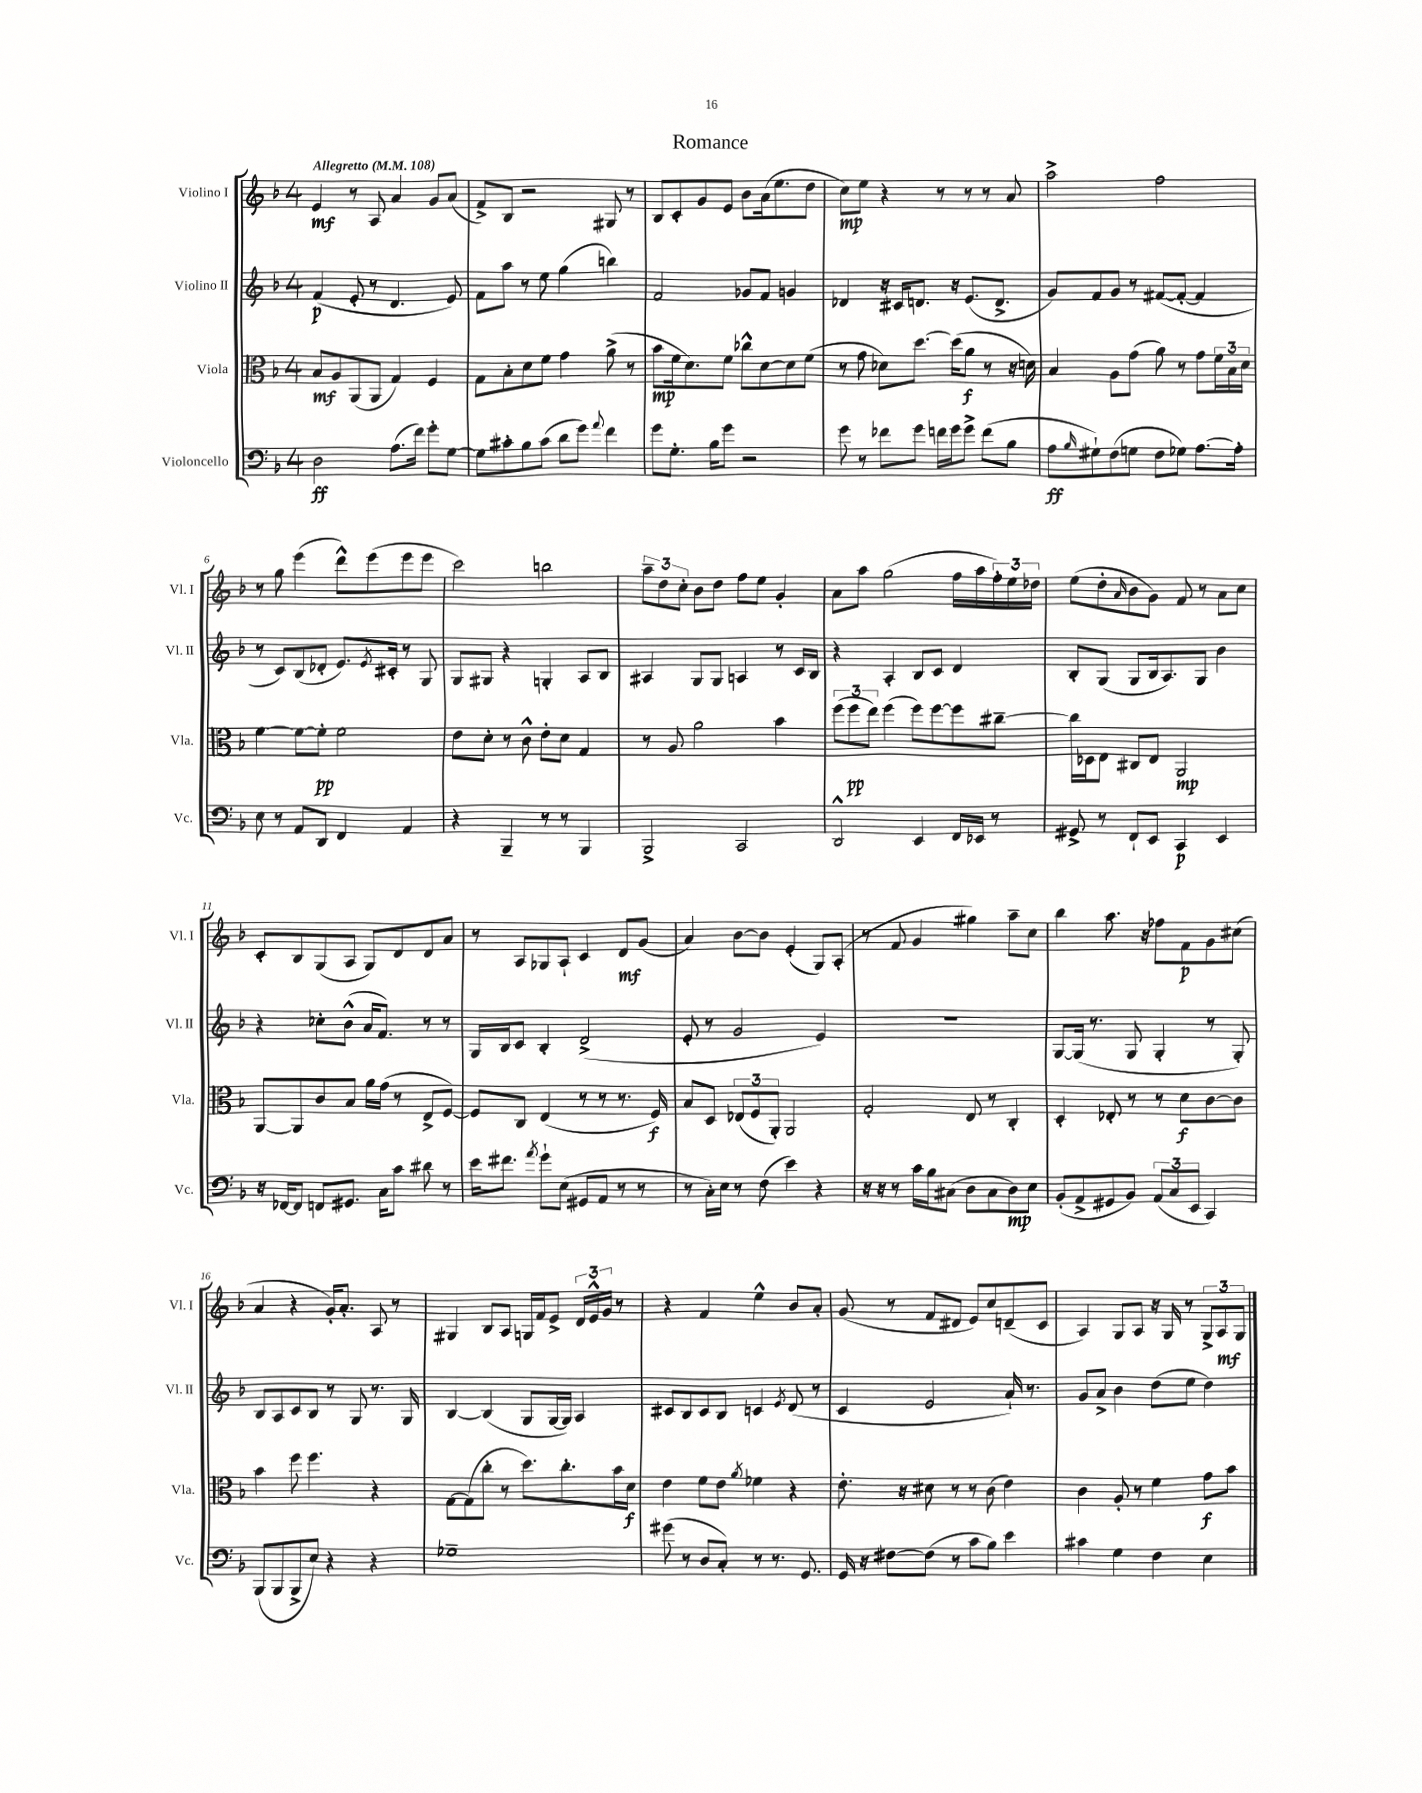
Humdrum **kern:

**kern	**dynam	**kern	**dynam	**kern	**dynam	**kern	**dynam
*part4	*part4	*part3	*part3	*part2	*part2	*part1	*part1
*staff4	*staff4	*staff3	*staff3	*staff2	*staff2	*staff1	*staff1
*I"Violoncello	*	*I"Viola	*	*I"Violino II	*	*I"Violino I	*
*I'Vc.	*	*I'Vla.	*	*I'Vl. II	*	*I'Vl. I	*
*clefF4	*	*clefC3	*	*clefG2	*	*clefG2	*
*k[b-]	*	*k[b-]	*	*k[b-]	*	*k[b-]	*
*M4/4	*	*M4/4	*	*M4/4	*	*M4/4	*
*MM108	*	*MM108	*	*MM108	*	*MM108	*
=1	=1	=1	=1	=1	=1	=1	=1
!	!	!	!	!	!	!LO:TX:a:B:t=Allegretto	!
2D\	ff	8B-/L	mf	(4f/	p	4e/	mf
.	.	8A/	.	.	.	.	.
.	.	(8AA/	.	8e'/	.	8r	.
.	.	8AA/J	.	8r	.	8A/	.
(8.A\L	.	4G/)	.	4.d/	.	4a/	.
16f\Jk)	.	.	.	.	.	.	.
8g'\L	.	4F/	.	.	.	8g/L	.
[8G\J	.	.	.	8e/)	.	(8a/J	.
=2	=2	=2	=2	=2	=2	=2	=2
8G\L]	.	8G\L	.	8f\L	.	8f^/L)	.
8c#X'\	.	8B-'\	.	8aa\J	.	8B-/J	.
8B-\	.	8d\	.	8r	.	2r	.
(8c#\J	.	8f\J	.	8ee\	.	.	.
8d\L	.	4g\	.	(4gg\	.	.	.
8g\J)	.	.	.	.	.	.	.
8qqa/	.	.	.	.	.	.	.
4f\	.	(8a^\	.	4bbn\)	.	8G#X/	.
.	.	8r	.	.	.	8r	.
=3	=3	=3	=3	=3	=3	=3	=3
8g\L	.	8b-\L	mp	2f/	.	8B-/L	.
8.G'\J	.	16f\k	.	.	.	8c'/	.
.	.	8.d\)	.	.	.	.	.
.	.	.	.	.	.	8g/	.
16B-\KL	.	.	.	.	.	.	.
8g\J	.	8f\J	.	.	.	8e/J	.
2r	.	8cc-X^^\L	.	8g-X/L	.	8b-\L	.
.	.	[8d\	.	8f/J	.	(16a\k	.
.	.	.	.	.	.	8.ee\	.
.	.	8d\]	.	4gn/	.	.	.
.	.	(8f\J	.	.	.	8dd\J	.
=4	=4	=4	=4	=4	=4	=4	=4
8g\	.	8r	.	4d-X/	.	8cc\L)	mp
8r	.	8g\	.	.	.	8ee\J	.
8f-X\L	.	8d-X\L)	.	16r	.	4r	.
.	.	.	.	16c#X/KL	.	.	.
8g\J	.	[8.dd\J	.	8.dn/J	.	.	.
16fn\LL	.	.	.	.	.	8r	.
16g\J	.	(16dd\KL]	.	16r	.	.	.
8g^\J	.	8a\J	f	(8.e/L	.	8r	.
(8f\L	.	8r	.	.	.	8r	.
.	.	.	.	8.d^/J	.	.	.
8B-\J	.	16r	.	.	.	8a/	.
.	.	16dn\)	.	.	.	.	.
=5	=5	=5	=5	=5	=5	=5	=5
8A\L	ff	4B-/	.	8g/L)	.	2aa^\	.
16qqB-/	.	.	.	.	.	.	.
8G#X`\)	.	.	.	8f/	.	.	.
(8F\	.	8A\L	.	8g/J	.	.	.
8Gn\J	.	(8g\J	.	8r	.	.	.
8F\L	.	8a\)	.	([8f#X/L	.	2ff\	.
8G-X\J)	.	8r	.	8f#'/J_	.	.	.
[8.A\L	.	8g\L	.	4f#/]	.	.	.
.	.	24f\L	.	.	.	.	.
.	.	24B-\	.	.	.	.	.
16A'\Jk]	.	.	.	.	.	.	.
.	.	24d\JJ	.	.	.	.	.
!!LO:LB:g=z
=6	=6	=6	=6	=6	=6	=6	=6
8E\	.	[4f\	.	8r	.	8r	.
8r	.	.	.	8c/L)	.	8gg\	.
8AA/L	.	8f\L_	.	(8B-/	.	(4eee\	.
8DD/J	.	8f'\J]	pp	8d-X'/J	.	.	.
4FF/	.	2f\	.	8.e/L)	.	8ddd^^\L)	.
.	.	.	.	.	.	(8eee\	.
.	.	.	.	8qe/	.	.	.
.	.	.	.	16c#X'/Jk	.	.	.
4AA/	.	.	.	8r	.	8eee\	.
.	.	.	.	8G/	.	8eee\J	.
=7	=7	=7	=7	=7	=7	=7	=7
4r	.	8e\L	.	8G/L	.	2ccc\)	.
.	.	8d'\J	.	8G#X/J	.	.	.
4BBB-~/	.	8r	.	4r	.	.	.
.	.	8c^^\	.	.	.	.	.
8r	.	8e'\L	.	4Gn'/	.	2bbn\	.
8r	.	8d\J	.	.	.	.	.
4BBB-/	.	4G/	.	8A/L	.	.	.
.	.	.	.	8B-/J	.	.	.
=8	=8	=8	=8	=8	=8	=8	=8
2BBB-^/	.	8r	.	4A#X/	.	12aa~\L	.
.	.	.	.	.	.	12dd\	.
.	.	8A/	.	.	.	.	.
.	.	.	.	.	.	12cc'\J	.
.	.	2a\	.	8G/L	.	8b-\L	.
.	.	.	.	8G/J	.	8dd\J	.
2CC/	.	.	.	4An/	.	8ff\L	.
.	.	.	.	.	.	8ee\J	.
.	.	4b-\	.	8r	.	4g'/	.
.	.	.	.	16c/LL	.	.	.
.	.	.	.	16B-/JJ	.	.	.
=9	=9	=9	=9	=9	=9	=9	=9
2DD^^/	.	(12ff\L	.	4r	.	8a\L	.
.	.	12ff\	pp	.	.	.	.
.	.	.	.	.	.	8aa\J	.
.	.	12ee\J)	.	.	.	.	.
.	.	(4ff\	.	4A'/	.	(2gg\	.
4EE/	.	8ff\L)	.	8B-/L	.	.	.
.	.	[8ff\	.	8c/J	.	.	.
16FF/LL	.	8ff\]	.	4d/	.	16ff\LL	.
16EE-X/JJ	.	.	.	.	.	16aa\	.
8r	.	[8cc#X~\J	.	.	.	24ff'\)	.
.	.	.	.	.	.	24ee\	.
.	.	.	.	.	.	24dd-X\JJ	.
=10	=10	=10	=10	=10	=10	=10	=10
8GG#X^/	.	16cc#\LL]	.	8B-'/L	.	(8ee\L	.
.	.	16D-X\J	.	.	.	.	.
8r	.	8E\J	.	(8G/J	.	8dd'\	.
.	.	.	.	.	.	16qqa/	.
8FF`/L	.	8C#X/L	.	8G/L	.	8b-\	.
8EE/J	.	8E/J	.	16B-/k	.	8g\J)	.
.	.	.	.	8.A/)	.	.	.
4CC/	p	2AA/	mp	.	.	8f/	.
.	.	.	.	8G/J	.	8r	.
4EE/	.	.	.	4b-\	.	8a\L	.
.	.	.	.	.	.	8cc\J	.
!!LO:LB:g=z
=11	=11	=11	=11	=11	=11	=11	=11
16r	.	[8AA/L	.	4r	.	8c'/L	.
[16FF-X/KL	.	.	.	.	.	.	.
8FF-/J]	.	8AA/]	.	.	.	8B-/	.
8FFn/L	.	8c/	.	8cc-X'\L	.	(8G/	.
8.GG#X/J	.	8B-/J	.	(8b-^^\J	.	8A/J	.
.	.	16a\LL	.	16a/KL	.	8G/L)	.
16C\KL	.	(16g\JJ	.	8.f/J)	.	.	.
8c\J	.	8r	.	.	.	8d/	.
8d#X\	.	8E^/L	.	8r	.	8d/	.
8r	.	[8F/J)	.	8r	.	8a/J	.
=12	=12	=12	=12	=12	=12	=12	=12
16e\KL	.	8F/L]	.	16G/LL	.	8r	.
8.f#X\J	.	.	.	16B-/J	.	.	.
.	.	8C/J	.	8c/J	.	8A/L	.
8qa/	.	.	.	.	.	.	.
8g`\L	.	(4E/	.	4B-'/	.	8G-X/	.
(8E\J	.	.	.	.	.	8A`/J	.
8GG#X/L	.	8r	.	(2d^/	.	4c/	.
8AA/J	.	8r	.	.	.	.	.
8r	.	8.r	.	.	.	8d/L	mf
8r	.	.	.	.	.	(8g/J	.
.	.	16F/)	f	.	.	.	.
=13	=13	=13	=13	=13	=13	=13	=13
8r	.	8B-/L	.	8e'/	.	4a/)	.
16C'\LL)	.	8D/J	.	8r	.	.	.
16E\JJ	.	.	.	.	.	.	.
8r	.	(12E-X/L	.	2g/	.	[8b-\L	.
.	.	12F/	.	.	.	.	.
(8F\	.	.	.	.	.	8b-\J]	.
.	.	12AA'/J)	.	.	.	.	.
4e\)	.	2AA/	.	.	.	(4e'/	.
4r	.	.	.	4e/)	.	8G/L)	.
.	.	.	.	.	.	(8A'/J	.
=14	=14	=14	=14	=14	=14	=14	=14
16r	.	2G'/	.	1r	.	8r	.
16r	.	.	.	.	.	.	.
8r	.	.	.	.	.	8f/	.
16c\LL	.	.	.	.	.	4g/	.
16B-\J	.	.	.	.	.	.	.
(8C#X\J	.	.	.	.	.	.	.
8D\L	.	8E/	.	.	.	4gg#X\)	.
8C#\	.	8r	.	.	.	.	.
8D\)	mp	4C'/	.	.	.	8aa~\L	.
8E\J	.	.	.	.	.	8cc\J	.
=15	=15	=15	=15	=15	=15	=15	=15
(8BB-'/L	.	4D'/	.	[8G/L	.	4bb-\	.
8AA^/	.	.	.	(16G/Jk]	.	.	.
.	.	.	.	8.r	.	.	.
8GG#X/	.	8E-X'/	.	.	.	8.aa\	.
8BB-/J)	.	8r	.	8G/	.	.	.
.	.	.	.	.	.	16r	.
(12AA/L	.	8r	.	4G'/	.	8ff-X\L	.
12C/	.	.	.	.	.	.	.
.	.	8d\L	f	.	.	8f\	p
12EE/J	.	.	.	.	.	.	.
4CC/)	.	[8c\	.	8r	.	8g\	.
.	.	8c\J]	.	8G'/)	.	(8cc#X\J	.
!!LO:LB:g=z
=16	=16	=16	=16	=16	=16	=16	=16
(8BBB-/L	.	4b-\	.	8B-/L	.	4a/	.
8BBB-/	.	.	.	8A/	.	.	.
8BBB-^/	.	8ff\	.	8c/	.	4r	.
8E/J)	.	4.ff\	.	8B-/J	.	.	.
4r	.	.	.	8r	.	16g'/KL)	.
.	.	.	.	.	.	8.a'/J	.
.	.	.	.	8G/	.	.	.
4r	.	4r	.	8.r	.	8A/	.
.	.	.	.	.	.	8r	.
.	.	.	.	16G/	.	.	.
=17	=17	=17	=17	=17	=17	=17	=17
1G-X~	.	[8G\L	.	[4B-/	.	4G#X/	.
.	.	(8G\]	.	.	.	.	.
.	.	8cc'\J	.	(4B-/]	.	8B-/L	.
.	.	8r	.	.	.	8A/J	.
.	.	8.dd\L)	.	8G/L	.	16Gn/LL	.
.	.	.	.	.	.	16f/J	.
.	.	.	.	[16G/L	.	8e^/J	.
.	.	8.cc'\	.	16G/JJ])	.	.	.
.	.	.	.	4A/	.	24d/LL	.
.	.	.	.	.	.	24e^^/	.
.	.	.	.	.	.	24g/JJ	.
.	.	16b-\L	.	.	.	8r	.
.	.	16d\JJ	f	.	.	.	.
=18	=18	=18	=18	=18	=18	=18	=18
(8g#X\	.	4e\	.	8c#X/L	.	4r	.
8r	.	.	.	8B-/	.	.	.
8D/L	.	8f\L	.	8c#/	.	4f/	.
8C'/J)	.	8e\J	.	8B-/J	.	.	.
.	.	8qa/	.	.	.	.	.
8r	.	4f-X\	.	4cn/	.	4ee^^\	.
8.r	.	.	.	.	.	.	.
.	.	.	.	8qe/	.	.	.
.	.	4r	.	(8d/	.	8b-/L	.
8.GG/	.	.	.	.	.	.	.
.	.	.	.	8r	.	8a'/J	.
=19	=19	=19	=19	=19	=19	=19	=19
16GG/	.	8.e'\	.	4c/	.	(8g/	.
16r	.	.	.	.	.	.	.
[8F#X\L	.	.	.	.	.	8r	.
.	.	16r	.	.	.	.	.
(8F#\J]	.	8d#X\	.	2e/	.	8f/L	.
8r	.	8r	.	.	.	8d#X/J	.
8c\L	.	8r	.	.	.	8e/L)	.
8B-\J)	.	(8c\	.	.	.	8cc/	.
4e\	.	4e\)	.	16a`/)	.	(8dn~/	.
.	.	.	.	8.r	.	.	.
.	.	.	.	.	.	8c/J	.
=20	=20	=20	=20	=20	=20	=20	=20
4c#X\	.	4c\	.	8g/L	.	4A/)	.
.	.	.	.	8a^/J	.	.	.
4G\	.	8A'/	.	4b-\	.	8G/L	.
.	.	8r	.	.	.	8A/J	.
4F\	.	4f\	.	(8dd\L	.	16r	.
.	.	.	.	.	.	16G/	.
.	.	.	.	8ee\J	.	8r	.
4E\	.	8g\L	f	4dd\)	.	12G^/L	.
.	.	.	.	.	.	12A/	mf
.	.	8b-\J	.	.	.	.	.
.	.	.	.	.	.	12G/J	.
==	==	==	==	==	==	==	==
*-	*-	*-	*-	*-	*-	*-	*-
